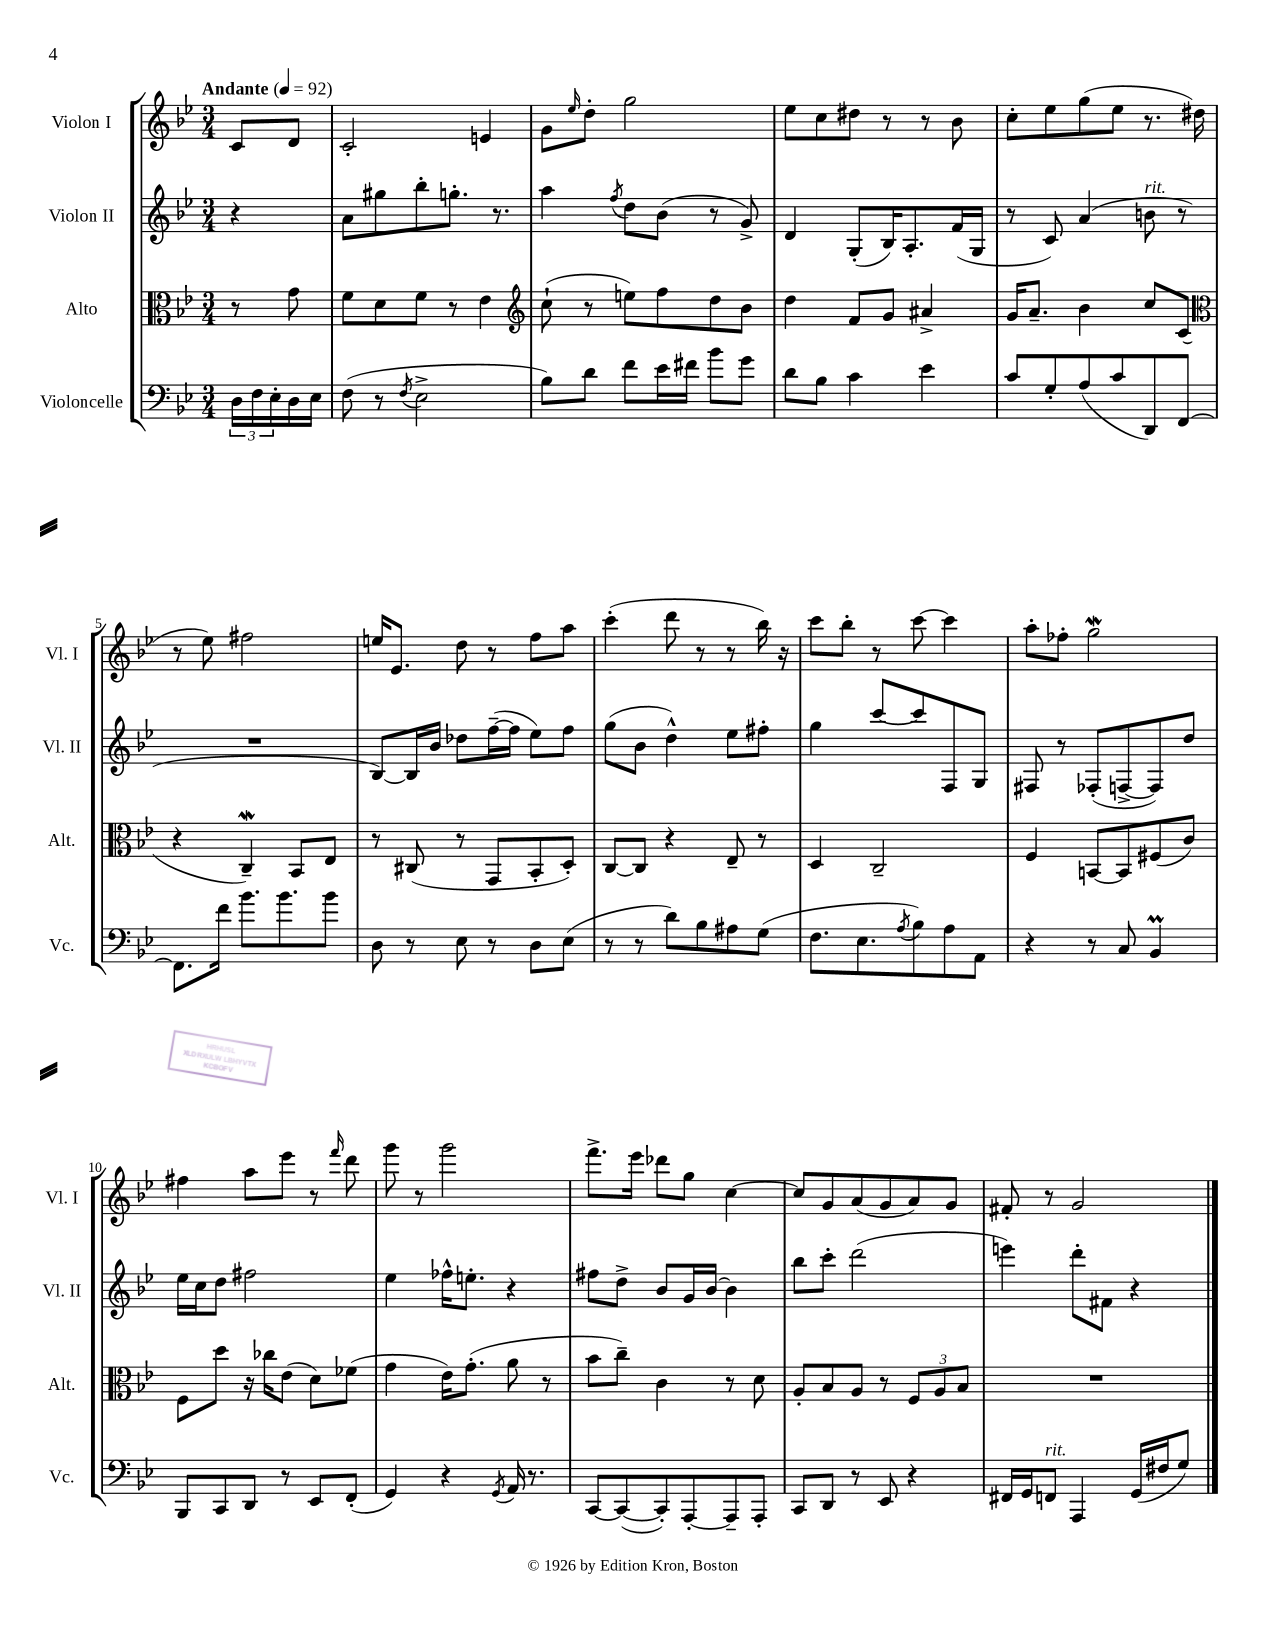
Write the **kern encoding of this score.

**kern	**kern	**kern	**kern
*part4	*part3	*part2	*part1
*staff4	*staff3	*staff2	*staff1
*I"Violoncelle	*I"Alto	*I"Violon II	*I"Violon I
*I'Vc.	*I'Alt.	*I'Vl. II	*I'Vl. I
*clefF4	*clefC3	*clefG2	*clefG2
*k[b-e-]	*k[b-e-]	*k[b-e-]	*k[b-e-]
*M3/4	*M3/4	*M3/4	*M3/4
*MM92	*MM92	*MM92	*MM92
=	=	=	=
!	!	!	!LO:TX:a:B:t=Andante
24D\LL	8r	4r	8c/L
24F\	.	.	.
24E-'\	.	.	.
16D\	8g\	.	8d/J
16E-\JJ	.	.	.
=1	=1	=1	=1
(8F\	8f\L	8a\L	2c'/
8r	8d\	8gg#X\	.
8qF/	.	.	.
2E-^\	8f\J	8bb-'\	.
.	8r	8.ggn'\J	.
.	4e-\	.	4en/
.	.	8.r	.
=2	=2	=2	=2
*	*clefG2	*	*
8B-\L)	(8cc`\	4aa\	8g\L
.	.	.	16qqee-/
8d\J	8r	.	8dd'\J
.	.	8qff/	.
8f\L	8een\L)	8dd\L	2gg\
16e-\L	8ff\	(8b-\J	.
16f#X\JJ	.	.	.
8b-\L	8dd\	8r	.
8g\J	8b-\J	8g^/)	.
=3	=3	=3	=3
8d\L	4dd\	4d/	8ee-\L
8B-\J	.	.	8cc\
4c\	8f/L	(8G'/L	8dd#X\J
.	8g/J	16B-/K)	8r
.	.	8.A'/	.
4e-\	4a#X^/	.	8r
.	.	(16f/L	8b-\
.	.	16G/JJ	.
=4	=4	=4	=4
8c/L	16g/KL	8r	8cc'\L
.	8.a~/J	.	.
8G'/	.	8c/)	8ee-\
(8A/	4b-\	(4a/	(8gg\
8c/	.	.	8ee-\J
!	!	!LO:TX:a:i:t=rit.	!
8DD/)	8cc/L	8bn\	8.r
[8FF/J	(8c/J	8r	.
.	.	.	16dd#X\
!!LO:LB:g=z
=5	=5	=5	=5
*	*clefC3	*	*
8.FF\L]	4r	2.r	8r
.	.	.	8ee-\)
16f\Jk	.	.	.
8.b-\L	4CW~/)	.	2ff#X\
8.b-\	.	.	.
.	8BB-/L	.	.
8b-\J	8E-/J	.	.
=6	=6	=6	=6
8D\	8r	[8B-/L)	16een/KL
.	.	.	8.e-/J
8r	(8C#X/	16B-/L]	.
.	.	16b-/JJ	.
8E-\	8r	8dd-X\L	8dd\
8r	8GG/L	([16ff~\L	8r
.	.	16ff\JJ]	.
8D\L	8BB-'/	8ee-\L)	8ff\L
(8E-\J	8D'/J)	8ff\J	8aa\J
=7	=7	=7	=7
8r	[8C/L	(8gg\L	(4ccc'\
8r	8C/J]	8b-\J	.
8d\L)	4r	4dd^^\)	8ddd\
8B-\	.	.	8r
8A#X\	8E-~/	8ee-\L	8r
(8G\J	8r	8ff#X'\J	16bb-\)
.	.	.	16r
=8	=8	=8	=8
8.F\L	4D/	4gg\	8ccc\L
.	.	.	8bb-'\J
8.E-\	.	.	.
.	2C~/	[8ccc/L	8r
8qA/	.	.	.
8B-\)	.	8ccc/]	[8ccc\
8A\	.	8F/	4ccc\]
8AA\J	.	8G/J	.
=9	=9	=9	=9
4r	4F/	8F#X/	8aa'\L
.	.	8r	8ff-X'\J
8r	[8BBn/L	(8F-X'/L	2ggW\
8C/	8BB/]	[8Fn^/	.
4BB-M/	(8F#X/	8F/])	.
.	8c/J)	8dd/J	.
!!LO:LB:g=z
=10	=10	=10	=10
8BBB-/L	8F\L	16ee-\LL	4ff#X\
.	.	16cc\J	.
8CC/	8dd\J	8dd\J	.
8DD/J	16r	2ff#X\	8aa\L
.	16cc-X\KL	.	.
8r	(8e-\J	.	8eee-\J
8EE-/L	8d\L)	.	8r
.	.	.	16qqfff/
(8FF'/J	(8f-X\J	.	8ddd\
=11	=11	=11	=11
4GG/)	4g\	4ee-\	8ggg\
.	.	.	8r
4r	16e-\KL)	16ff-X^^\KL	2ggg\
.	(8.g'\J	8.een'\J	.
8qGG/	.	.	.
16AA/	8a\	4r	.
8.r	.	.	.
.	8r	.	.
=12	=12	=12	=12
[8CC/L	8b-\L	8ff#X\L	8.fff^\L
(8CC/_	8cc~\J)	8dd^\J	.
.	.	.	16eee-\Jk
8CC'/])	4c\	8b-/L	8ddd-X\L
[8AAA'/	.	16g/L	8gg\J
.	.	[16b-/JJ	.
8AAA~/]	8r	4b-\]	[4cc\
8AAA'/J	8d\	.	.
=13	=13	=13	=13
8CC/L	8A'/L	8bb-\L	8cc/L]
8DD/J	8B-/	8ccc'\J	8g/
8r	8A/J	(2ddd\	(8a/
8EE-/	8r	.	8g/
4r	12F/L	.	8a/)
.	12A/	.	.
.	.	.	8g/J
.	12B-/J	.	.
=14	=14	=14	=14
16FF#X/LL	2.r	4eeen\)	8f#X'/
16GG/J	.	.	.
!LO:TX:a:i:t=rit.	!	!	!
8FFn/J	.	.	8r
4AAA/	.	8ddd'\L	2g/
.	.	8f#X\J	.
(16GG/LL	.	4r	.
16F#X/J	.	.	.
8G/J)	.	.	.
==	==	==	==
*-	*-	*-	*-
